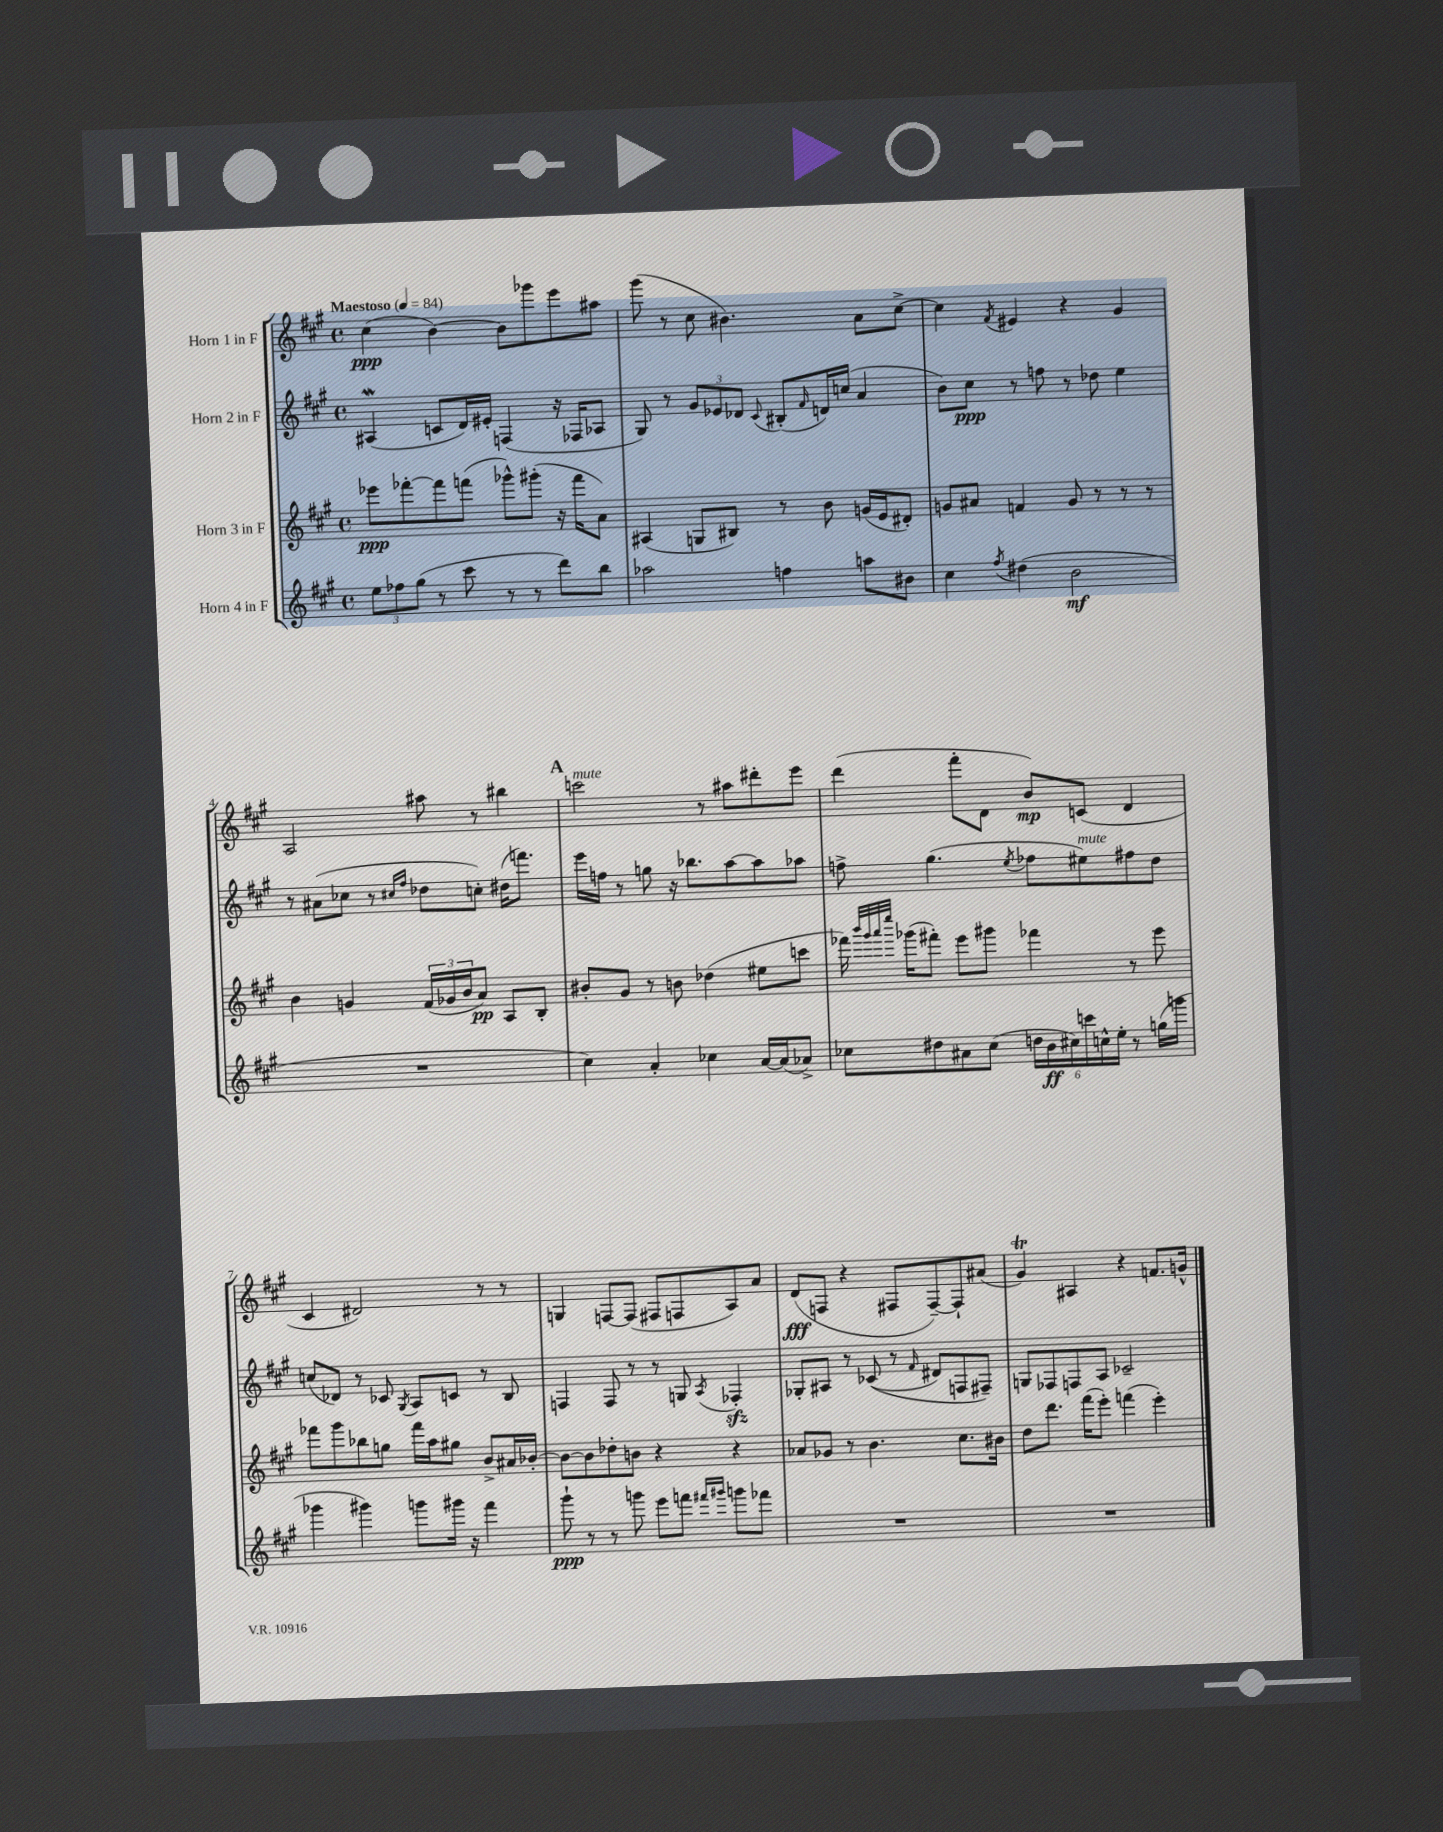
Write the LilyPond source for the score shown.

<<
\new StaffGroup <<
\new Staff = "s0" \with { instrumentName = "Horn 1 in F" } {
    \clef treble \key a \major \defaultTimeSignature \time 4/4 \tempo "Maestoso" 4 = 84
    cis''4\ppp( b'4~) b'8 ges'''8 e'''8 ais''8 |
    gis'''8( r8 cis''8 bis'4.) a'8 cis''8~-> |
    cis''4 \acciaccatura { fis'8 } eis'4 r4 gis'4 |
    a2 ais''8 r8 bis''4 |
    \mark \markup { \bold "A" } c'''2^\markup { \italic "mute" } r8 ais''8 dis'''8-. e'''8 |
    d'''4( fis'''8-. d'8 b'8\mp) c'8( d'4 |
    cis'4 dis'2) r8 r8 |
    g4 f8~ f8( fis8 f8 a8) a'8 |
    d'8\fff( f8 r4 fis8 fis8~--) fis8-! ais'8( |
    gis'4\trill) ais4 r4 f'8. g'16-^ \bar "|." |
}
\new Staff = "s1" \with { instrumentName = "Horn 2 in F" } {
    \clef treble \key a \major \defaultTimeSignature \time 4/4
    ais4\mordent( c'8 d'16) eis'16-. f4( r16 fes16 aes8 |
    gis8) r8 \tuplet 3/2 { gis'8 ees'8 des'8 } \appoggiatura { cis'8 } bis8-.( \grace { fis'16 } d'16) c''16( a'4 |
    b'8) cis''8\ppp r8 f''8 r8 des''8 e''4 |
    r8 ais'8( ces''8 r8 \grace { cis''16 fis''16 } des''8 c''8-.) dis''16( f'''8.) |
    \mark \markup { \bold "A" } e'''16 f''16 r8 g''8 r16 bes''8. a''8~ a''8 aes''8 |
    f''8-> gis''4.( \acciaccatura { e''8 } fes''8 eis''8^\markup { \italic "mute" }) fis''8 d''8 |
    c''8( des'8) r8 ces'8 \acciaccatura { gis8 } a8 c'8 r8 b8 |
    f4 f8 r8 r8 g8 \acciaccatura { a8 } fes4-.\sfz |
    ges8-. ais8 r8 ces'8(\( r8 \grace { fis'16 } dis'8) f8 fis8--\) |
    g8 fes8 f8 a8 ces'2-- \bar "|." |
}
\new Staff = "s2" \with { instrumentName = "Horn 3 in F" } {
    \clef treble \key a \major \defaultTimeSignature \time 4/4
    ees'''8\ppp fes'''8~-. fes'''8 f'''8( ges'''8-^) gis'''8-.( r16 f'''16 a'8) |
    ais4( g8 bis8) r8 b'8 g'16( e'16 dis'8-.) |
    g'8 ais'8 f'4 g'8 r8 r8 r8 |
    b'4 g'4 \tuplet 3/2 { fis'16( ges'16 b'16 } a'8\pp) a8 b8-. |
    \mark \markup { \bold "A" } bis'8-. gis'8 r8 b'8 des''4( eis''8 c'''8 |
    fes'''16) \grace { b'''32 gis'''32 a'''32 e''''32 } ges'''16( fis'''8-.) e'''8 gis'''8 fes'''4 r8 e'''8 |
    fes'''8 gis'''8 bes''8 g''8 fes'''16 a''16 gis''8 b'8-> ais'16 bes'16~-. |
    bes'8~ bes'8 des''8-. b'8 r4 r4 |
    aes'8 ges'8 r8 b'4. cis''8. bis'16 |
    d''8 d'''8. fis'''16( e'''8-.) f'''4( e'''4-.) \bar "|." |
}
\new Staff = "s3" \with { instrumentName = "Horn 4 in F" } {
    \clef treble \key a \major \defaultTimeSignature \time 4/4
    \tuplet 3/2 { e''8 fes''8 gis''8( } r8 cis'''8 r8 r8 d'''8) b''8 |
    aes''2 f''4 a''8 bis'8 |
    cis''4 \acciaccatura { fis''8 } dis''4( b'2\mf |
    R1 |
    \mark \markup { \bold "A" } cis''4) a'4-. ces''4 a'16~ a'16( aes'8->) |
    ces''8 dis''8 ais'8 ces''8( \tuplet 6/4 { d''16 b'16\ff cis''16) c'''16 c''16-^ e''16-. } r8 g''16( g'''16 |
    ges'''4 gis'''4) g'''8 gis'''16 r16 fis'''4 |
    gis'''8-!\ppp r8 r8 g'''8 e'''8 f'''8 \grace { fis'''16 gis'''16 } g'''8 fes'''8 |
    R1 |
    R1 \bar "|." |
}
>>
>>
